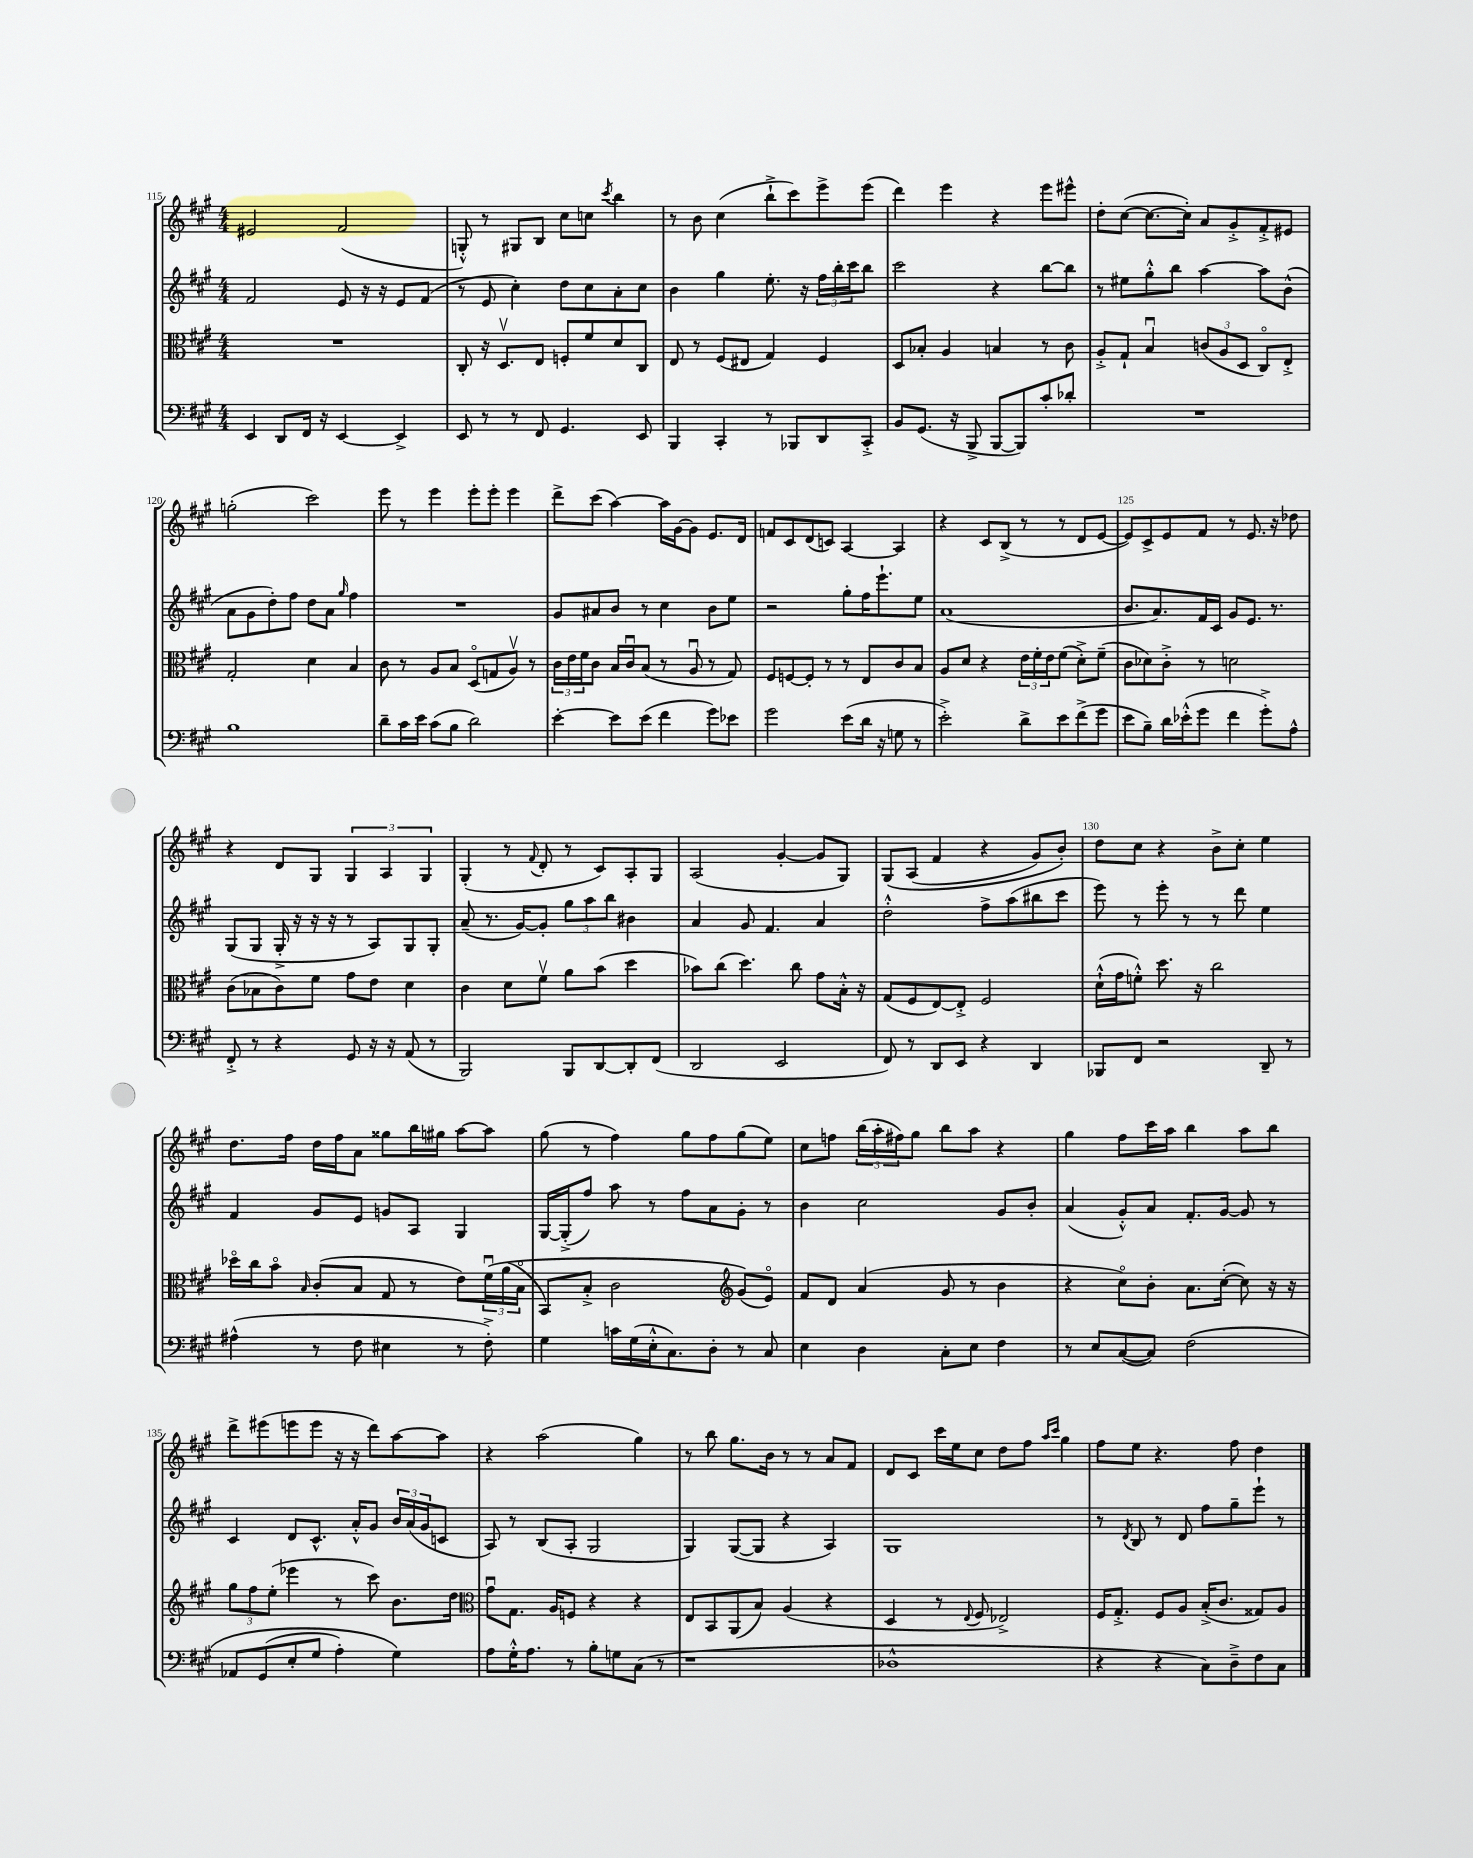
<<
\new StaffGroup <<
\new Staff = "s0" {
    \clef treble \key a \major \numericTimeSignature \time 4/4
    eis'2 fis'2( |
    g8-.-^) r8 gis8 b8 cis''8 c''8 \acciaccatura { cis'''8 } b''4 |
    r8 b'8 cis''4( b''8-!-> cis'''8) e'''8-> e'''8( |
    d'''4) e'''4 r4 e'''8 eis'''8-^ |
    d''8-. cis''8~( cis''8.~ cis''16-.) a'8 gis'8-.-> fis'8-.-> eis'8 |
    g''2-.( cis'''2) |
    e'''8 r8 e'''4 e'''8-. e'''8-. e'''4 |
    d'''8-> cis'''8( a''4~) a''16 gis'16~ gis'8 e'8. d'16 |
    f'8 cis'8 d'8( c'8) a4~ a4 |
    r4 cis'8 b8->( r8 r8 d'8 e'8~ |
    e'8) cis'8-> e'8 fis'8 r8 e'8. r16 des''8 |
    r4 d'8 gis8 \tuplet 3/2 { gis4 a4 gis4 } |
    gis4-.( r8 \appoggiatura { fis'8 } d'8-. r8 cis'8) a8-. gis8 |
    a2( gis'4~-. gis'8 gis8) |
    gis8\( a8( fis'4 r4 gis'8) b'8-.\) |
    d''8 cis''8 r4 b'8-> cis''8-. e''4 |
    d''8. fis''16 d''16 fis''16 a'8 gisis''8 b''16 gis''16 a''8~ a''8 |
    gis''8( r8 fis''4) gis''8 fis''8 gis''8( e''8) |
    cis''8 f''8 \tuplet 3/2 { b''16( a''16-. fis''16) } gis''8 b''8 a''8 r4 |
    gis''4 fis''8 cis'''16 a''16 b''4 a''8 b''8 |
    d'''8-> eis'''8( e'''8 e'''8 r16 r16 d'''8) a''8~ a''8 |
    r4 a''2( gis''4) |
    r8 b''8 gis''8. b'16 r8 r8 a'8 fis'8 |
    d'8 cis'8 cis'''16 e''16 cis''8 d''8 fis''8 \grace { a''16 cis'''16 } gis''4 |
    fis''8 e''8 r4. fis''8 d''4 \bar "|." |
}
\new Staff = "s1" {
    \clef treble \key a \major \numericTimeSignature \time 4/4
    fis'2 e'8 r16 r16 e'8 fis'8( |
    r8 e'8 cis''4-.) d''8 cis''8 a'8-. cis''8 |
    b'4 gis''4 e''8.-. r16 \tuplet 3/2 { fis''16 b''16-. cis'''16 } b''8 |
    cis'''2 r4 b''8~ b''8 |
    r8 eis''8 gis''8-.-^ b''8 a''4~ a''8 b'8-^( |
    a'8 gis'8 d''8-.) fis''8 d''8 a'8 \grace { gis''16 } fis''4 |
    R1 |
    gis'8 ais'8 b'8 r8 cis''4 b'8 e''8 |
    r2 gis''8-. fis''16 e'''8.-! e''8 |
    a'1( |
    b'8. a'8.) fis'16 cis'16 gis'8 e'8. r8. |
    gis8( gis8 gis16-.-> r16 r16 r16 r8 a8) gis8 gis8-. |
    a'8--( r8. gis'16~) gis'8-. \tuplet 3/2 { gis''8 a''8 b''8 } bis'4 |
    a'4 gis'8 fis'4. a'4 |
    d''2-.-^ fis''8-> a''8( bis''8 cis'''8 |
    e'''8) r8 e'''8-. r8 r8 d'''8 e''4 |
    fis'4 gis'8 e'8 g'8 a8 gis4 |
    gis16~ gis16-.->( fis''8) a''8 r8 fis''8 a'8 gis'8-. r8 |
    b'4 cis''2 gis'8 b'8-. |
    a'4( gis'8-.-^) a'8 fis'8.-. gis'16~ gis'8 r8 |
    cis'4 d'8 cis'8.-^ a'16-.-^ gis'8 \tuplet 3/2 { b'16 a'16( gis'16 } c'8 |
    a8) r8 b8( a8-. gis2 |
    gis4) gis8~( gis8 r4 a4) |
    gis1 |
    r8 \acciaccatura { d'8 } b8 r8 d'8 fis''8 gis''8-- e'''8-! r8 \bar "|." |
}
\new Staff = "s2" {
    \clef alto \key a \major \numericTimeSignature \time 4/4
    R1 |
    cis8-. r16 d8.\upbow e8 f8-. fis'8 d'8 cis8 |
    e8 r8 fis8( eis8 gis4) fis4 |
    d8 bes8-. a4 b4 r8 cis'8 |
    a8-.-> gis8-! b4\downbow \tuplet 3/2 { c'8( a8 d8 } cis8\flageolet) e8-.-> |
    gis2-. d'4 b4 |
    cis'8 r8 a8 b8 d8\flageolet( g8 a8\upbow) r8 |
    \tuplet 3/2 { cis'16 e'16 fis'16 } cis'8 b16 cis'16\downbow b8( r8 a8\downbow r8 gis8) |
    fis8 f8~ f8-. r8 r8 e8 cis'8 b8 |
    a8 d'8 r4 \tuplet 3/2 { e'16 fis'16-. e'16 } fis'8( d'8-.->) fis'8--( |
    cis'8 des'8) cis'8-.-> r8 d'2 |
    cis'8( bes8 cis'8) fis'8 gis'8 e'8 d'4 |
    cis'4 d'8 fis'8\upbow a'8 b'8( d''4 |
    bes'8) cis''8( d''4.) cis''8 gis'8 b16-.-^ r16 |
    gis8( fis8 e8~) e8-.-> fis2 |
    d'16-!-^( gis'16 f'8-.-^) d''8. r16 cis''2 |
    des''16\flageolet cis''16 b'8\flageolet \grace { b16 } cis'8-.( b8 gis8 r8 e'8) \tuplet 3/2 { fis'16\downbow\( a'16( b16\flageolet } |
    b,8) b8-.-> cis'2 \clef treble gis'8(\) e'8\flageolet) |
    fis'8 d'8 a'4( gis'8 r8 b'4 |
    r4 cis''8\flageolet) b'8-. a'8. cis''16~-.( cis''8) r16 r16 |
    \tuplet 3/2 { gis''8 fis''8 e''8-.( } ees'''4 r8 cis'''8) b'8. d''16 |
    \clef alto gis'8\downbow gis8. a16 f8 r4 r4 |
    e8 b,8 a,8( b8) a4( r4 |
    d4 r8 \appoggiatura { e8 } fis8 ees2->) |
    fis16 gis8.-.-> fis8 a8 b16-.->( cis'8. gisis8) a8 \bar "|." |
}
\new Staff = "s3" {
    \clef bass \key a \major \numericTimeSignature \time 4/4
    e,4 d,8 fis,16 r16 e,4~ e,4-> |
    e,8 r8 r8 fis,8 gis,4. e,8 |
    b,,4 cis,4-. r8 bes,,8 d,8 cis,8-.-> |
    b,8 gis,8.( r16 b,,8-> b,,8~ b,,8) cis'8-. des'8-. |
    R1 |
    b1 |
    d'8-- cis'16 e'16 cis'8( b8 d'2) |
    e'4~-. e'8 e'8( fis'4 gis'8) ees'8 |
    gis'2 e'8( d'16 r16 g8 r8 |
    e'2-.->) d'8-> e'8 fis'8->( gis'8 |
    e'8 b8--) d'16 ees'16-.-^( gis'8 fis'4 gis'8-.->) a8-^ |
    fis,8-.-> r8 r4 gis,8 r16 r16 a,8( r8 |
    b,,2) b,,8 d,8~ d,8-. fis,8( |
    d,2 e,2 |
    fis,8) r8 d,8 e,8 r4 d,4 |
    bes,,8 fis,8 r2 d,8-- r8 |
    ais4-^( r8 fis8 eis4 r8 fis8-.->) |
    gis4 c'16 gis16( e16-.-^ cis8.) d8-. r8 cis8 |
    e4 d4 cis8-. e8 fis4 |
    r8 e8 cis8~( cis8) fis2\( |
    aes,8 gis,8( e8-. gis8 a4-.) gis4\) |
    a8 gis16-.-^ a8. r8 b8-. g8 cis8( r8 |
    r1 |
    des1-^ |
    r4 r4 cis8) d8---> fis8 cis8 \bar "|." |
}
>>
>>
\layout { \context { \Score currentBarNumber = #115 \override BarNumber.break-visibility = ##(#f #t #t) barNumberVisibility = #(every-nth-bar-number-visible 5) } }
